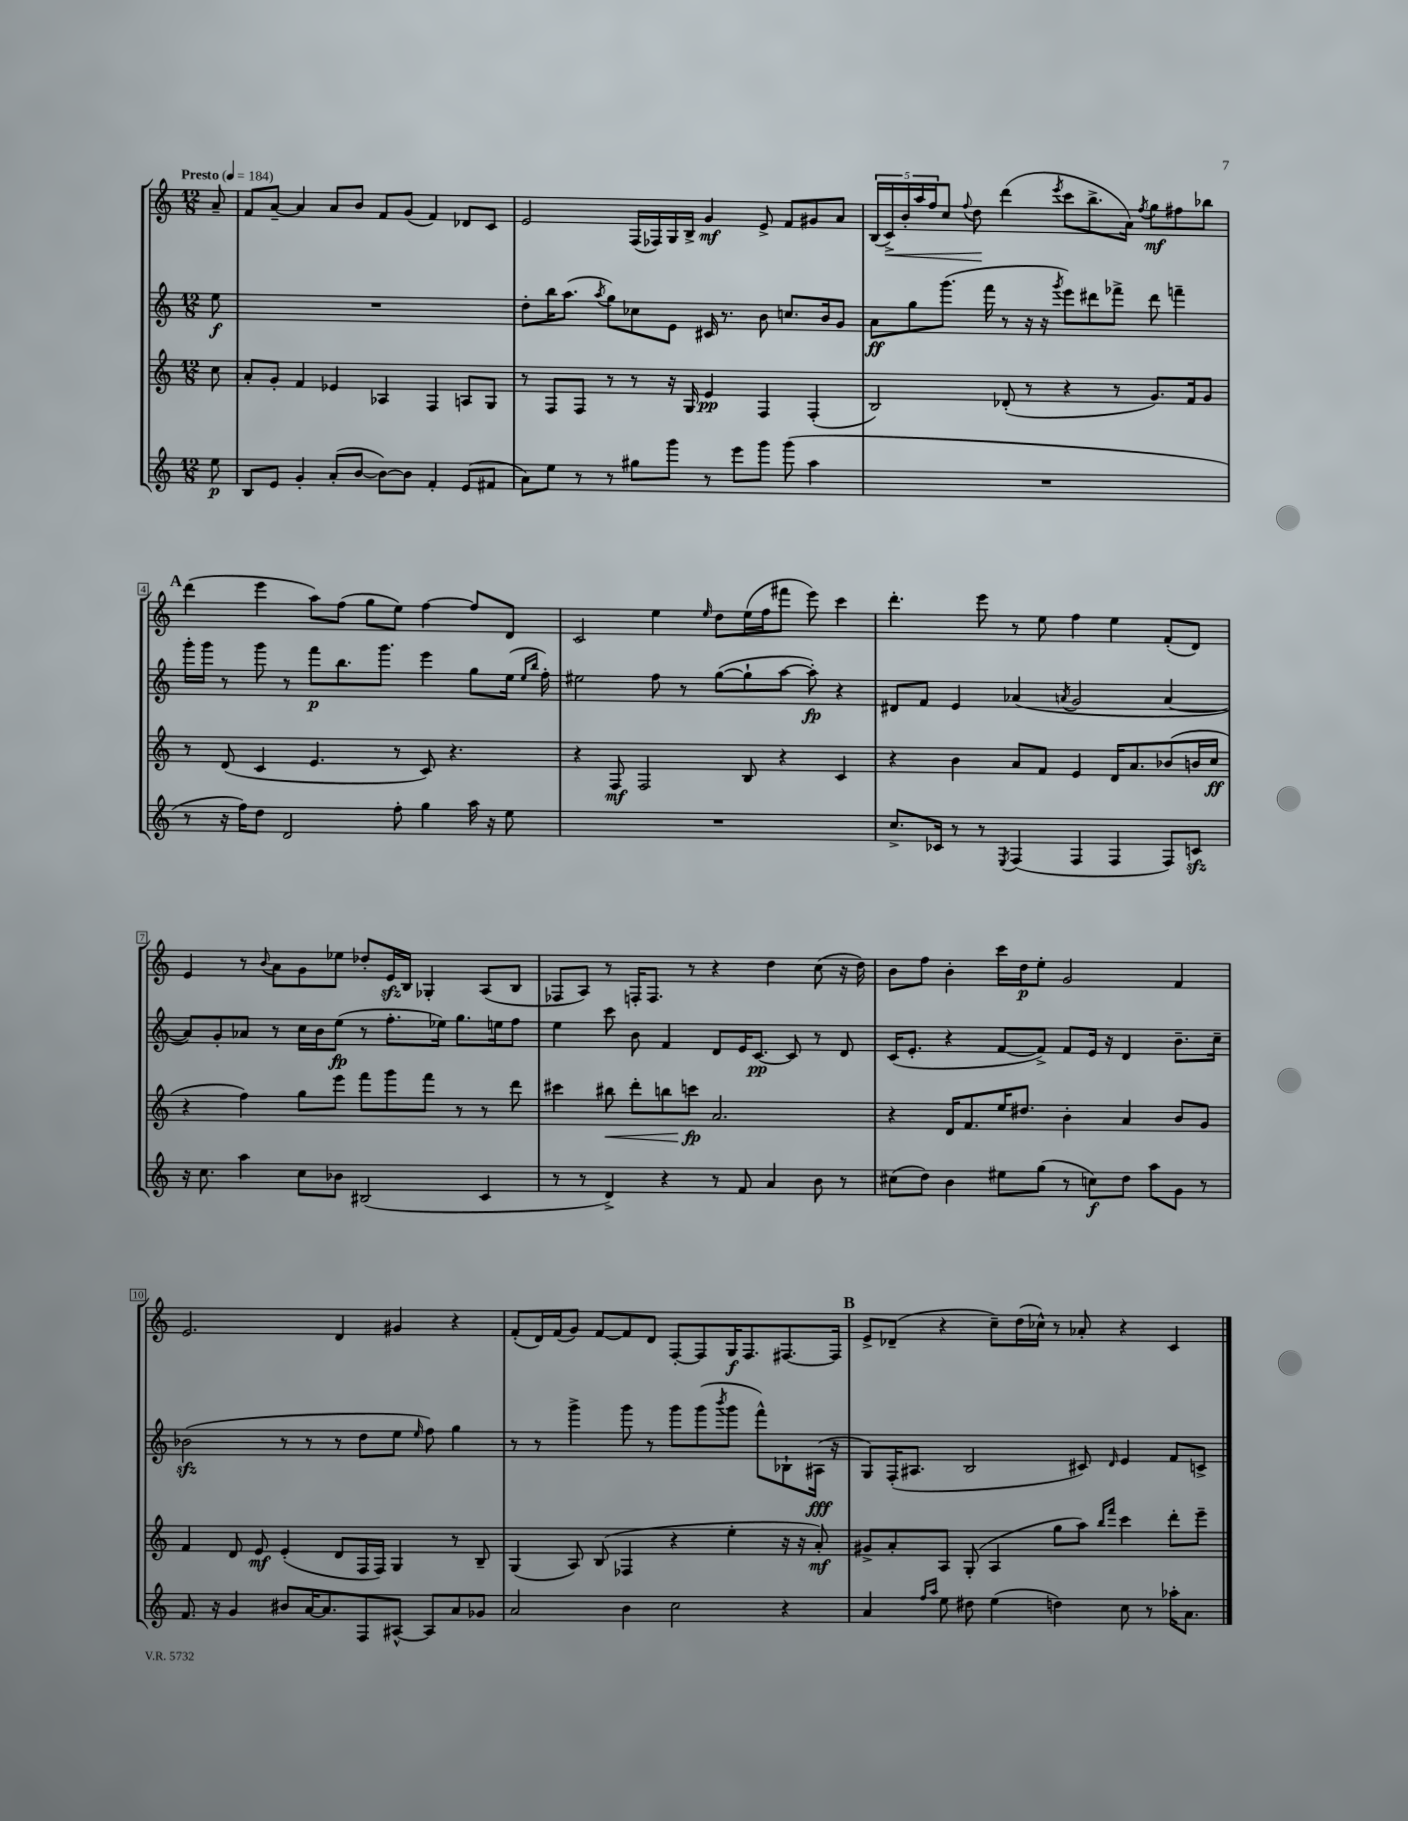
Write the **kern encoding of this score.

**kern	**kern	**kern	**kern
*staff4	*staff3	*staff2	*staff1
*clefG2	*clefG2	*clefG2	*clefG2
*k[]	*k[]	*k[]	*k[]
*M12/8	*M12/8	*M12/8	*M12/8
*MM184	*MM184	*MM184	*MM184
8ee\	8cc\	8ee\	8a~/
=	=	=	=
8B/L	8a'/L	1.r	8f/L
8e/J	8g'/J	.	[8a~/J
4g'/	4f/	.	4a/]
(8a'/L	4e-/	.	8a/L
[8b/J	.	.	8b/J
8b\_L)	4A-/	.	8f/L
8b\]J	.	.	(8g/J
4f'/	4F/	.	4f/)
(8e/L	8A/L	.	8d-/L
8f#/J	8G/J	.	8c/J
=	=	=	=
8a\L)	8r	8dd'\L	2e/
8ee\J	8F/L	16bb\K	.
.	.	(8.aa\J	.
8r	8F/J	.	.
.	.	8qaa/	.
8r	8r	8gg\L)	.
8gg#\L	8r	8cc-\	(16F/LL
.	.	.	16F-/)
8ggg\J	16r	8e\J	16G/
.	16G/	.	16B^/JJ
8r	4e/	16c#/	4g/
.	.	8.r	.
8eee\L	.	.	.
8ggg\J	4F/	8b\	8e^/
(8ggg\	.	8.cc/L	8f/L
4aa\	(4F'/	.	8g#/
.	.	16b/k	.
.	.	8g/J	8a/J
=	=	=	=
1.r	2B/)	8a\L	(20B/LL
.	.	.	20c^/)
.	.	.	20b'/
.	.	8gg\	.
.	.	.	20aa/
.	.	.	20ff/J
.	.	(8.ggg\J	8cc/J
.	.	.	8qqff/
.	.	.	8dd\
.	.	16fff\	.
.	(8d-'/	8r	(4ddd\
.	8r	16r	.
.	.	16r	.
.	.	8qggg/	8qeee/
.	4r	8eee\L)	8ccc\L
.	.	8ddd#\	8.bb^\
.	8r	8fff-^\J	.
.	.	.	16a\Jk)
.	.	.	8qff/
.	8.g/L)	8ddd#\	8gg\L
.	.	4fff~\	8ff#\
.	16f/k	.	.
.	8g/J	.	8bb-\J
=	=	=	=
8r	8r	16ggg'\LL	(4ddd\
.	.	16ggg\JJ	.
16r	(8d/	8r	.
16ff\LK)	.	.	.
8dd\J	4c/	8ggg\	4eee\
2d/	.	8r	.
.	4.e/	8fff\L	8aa\L)
.	.	8.bb\	(8ff\J
.	.	.	8gg\L
.	.	8.ggg\J	.
8ff'\	8r	.	8ee\J)
4gg\	8c/)	4eee\	[4ff\
.	4.r	.	.
16aa\	.	8gg\L	8ff/]L
16r	.	.	.
8ee\	.	(16ee\Jk	8d/J
.	.	16qqee/LL	.
.	.	16qqbb/JJ	.
.	.	16ff'\)	.
=	=	=	=
1.r	4r	2ee#\	2c/
.	8F/	.	.
.	2F/	.	.
.	.	8ff\	4ee\
.	.	8r	.
.	.	.	16qqee/
.	.	([8gg\L	8dd\L
.	8B/	8gg`\]	(16ee\L
.	.	.	16ff\J
.	4r	[8aa\J	8fff#\J
.	.	8aa'\])	8eee\)
.	4c/	4r	4ccc\
=	=	=	=
8.cc^/L	4r	8d#/L	4.ddd'\
.	.	8f/J	.
16c-/Jk	.	.	.
8r	4b\	4e/	.
8r	.	.	8eee\
8qE/	.	.	.
(4F/	8a/L	(4a-/	8r
.	8f/J	.	8ee\
.	.	8qa/	.
4F/	4e/	2g/	4ff\
4F/	16d/LK	.	4ee\
.	8.a/	.	.
8F/L)	(8b-/	[4a/	(8f'/L
8c/J	16b/L	.	8d/J)
.	16cc/JJ	.	.
=	=	=	=
16r	4r	8a/]L)	4e/
8.cc\	.	.	.
.	.	8g'/	.
4aa\	4ff\)	8a-/J	8r
.	.	.	8qqb/
.	.	8r	8a\L
8cc\L	8gg\L	16cc\LL	8g\
.	.	16b\J	.
8b-\J	8eee\J	(8ee\J	8ee-\J
(2B#/	8fff\L	8r	8dd-'/L
.	8ggg\	8.ff'\L	16e/L
.	.	.	16B/JJ
.	8fff\J	.	4G-'/
.	.	16ee-\Jk)	.
.	8r	8.gg\L	.
4c/	8r	.	(8A/L
.	.	16ee\k	.
.	8ddd\	8ff\J	8B/J
=	=	=	=
8r	4ccc#\	4ee\	8F-/L
8r	.	.	8A/J)
4d^/)	8bb#\	8ccc\	8r
.	8ddd'\L	8b\	16F'/LK
.	.	.	8.F/J
4r	8bb\	4f/	.
.	8ccc\J	.	8r
8r	2.a/	8d/L	4r
8f/	.	16e/K	.
.	.	[8.c/J	.
4a/	.	.	4dd\
.	.	8c/]	.
8b\	.	8r	(8cc\
8r	.	8d/	16r
.	.	.	16dd\)
=	=	=	=
(8cc#\L	4r	(16c/LK	8b\L
.	.	8.e'/J	.
8dd\J)	.	.	8ff\J
4b\	16d/LK	4r	4b'\
.	8.f/	.	.
8ee#\L	16ee/K	[8f/L	16ccc\LL
.	8.dd#/J	.	16dd\J
(8gg\J	.	8f^/]J)	8ee'\J
8r	4b'\	8f/L	2g/
8cc\L)	.	16e/Jk	.
.	.	16r	.
8dd\J	4a/	4d/	.
8aa\L	.	.	.
8g\J	8b/L	8.b~\L	4f/
8r	8g/J	.	.
.	.	16cc~\Jk	.
=	=	=	=
8.f/	4f/	(2b-\	2.e/
16r	.	.	.
4g/	8d/	.	.
.	8e/	.	.
8b#/L	(4e'/	8r	.
[16a/K	.	8r	.
8.a/]	.	.	.
.	8d/L	8r	4d/
8F/	16F/L	8dd\L	.
.	16F/JJ)	.	.
[8A#^^/J	4G/	8ee\J	4g#/
.	.	16qqee/	.
8A#/]L	.	8ff\)	.
8a/	8r	4gg\	4r
8g-/J	8B~/	.	.
=	=	=	=
2a/	(4G/	8r	(8f'/L
.	.	8r	16d/L)
.	.	.	(16f/J
.	8A/)	4ggg^\	8g/J)
.	(8B/	.	[8f/L
4b\	4F-/	8ggg\	8f/]
.	.	8r	8d/J
2cc\	4r	8ggg\L	[8F'/L
.	.	(8ggg\	8F/]
.	.	8qbbb/	.
.	4ee'\	8ggg\J	16G/K
.	.	.	8.F/
.	.	8fff^^\L)	.
4r	16r	8B-`\	[8.F#/
.	16r	.	.
.	8a'/)	(16A#\Jk	.
.	.	16r	16F#/]Jk
=	=	=	=
4a/	8g#^/L	8G/L)	8e^/L
.	8a'/	(16F'/K	(8d-~/J
.	.	8.A#/J	.
16qqff/LL	.	.	.
16qqaa/JJ	.	.	.
8ee\	8A/J	.	4r
8dd#\	(8G'/	2B/	.
(4ee\	4A/	.	8cc~\L)
.	.	.	(16dd\L
.	.	.	16cc-^^\JJ)
4dd\)	8gg\L	.	8r
.	8aa\J)	8c#/)	8a-'/
.	16qqbb/LL	.	.
.	16qqfff/JJ	16qqd/	.
8cc\	4ccc\	4e/	4r
8r	.	.	.
16aa-'\LK	8ddd'\L	8f/L	4c/
8.a\J	.	.	.
.	8eee~\J	8c^/J	.
==	==	==	==
*-	*-	*-	*-
